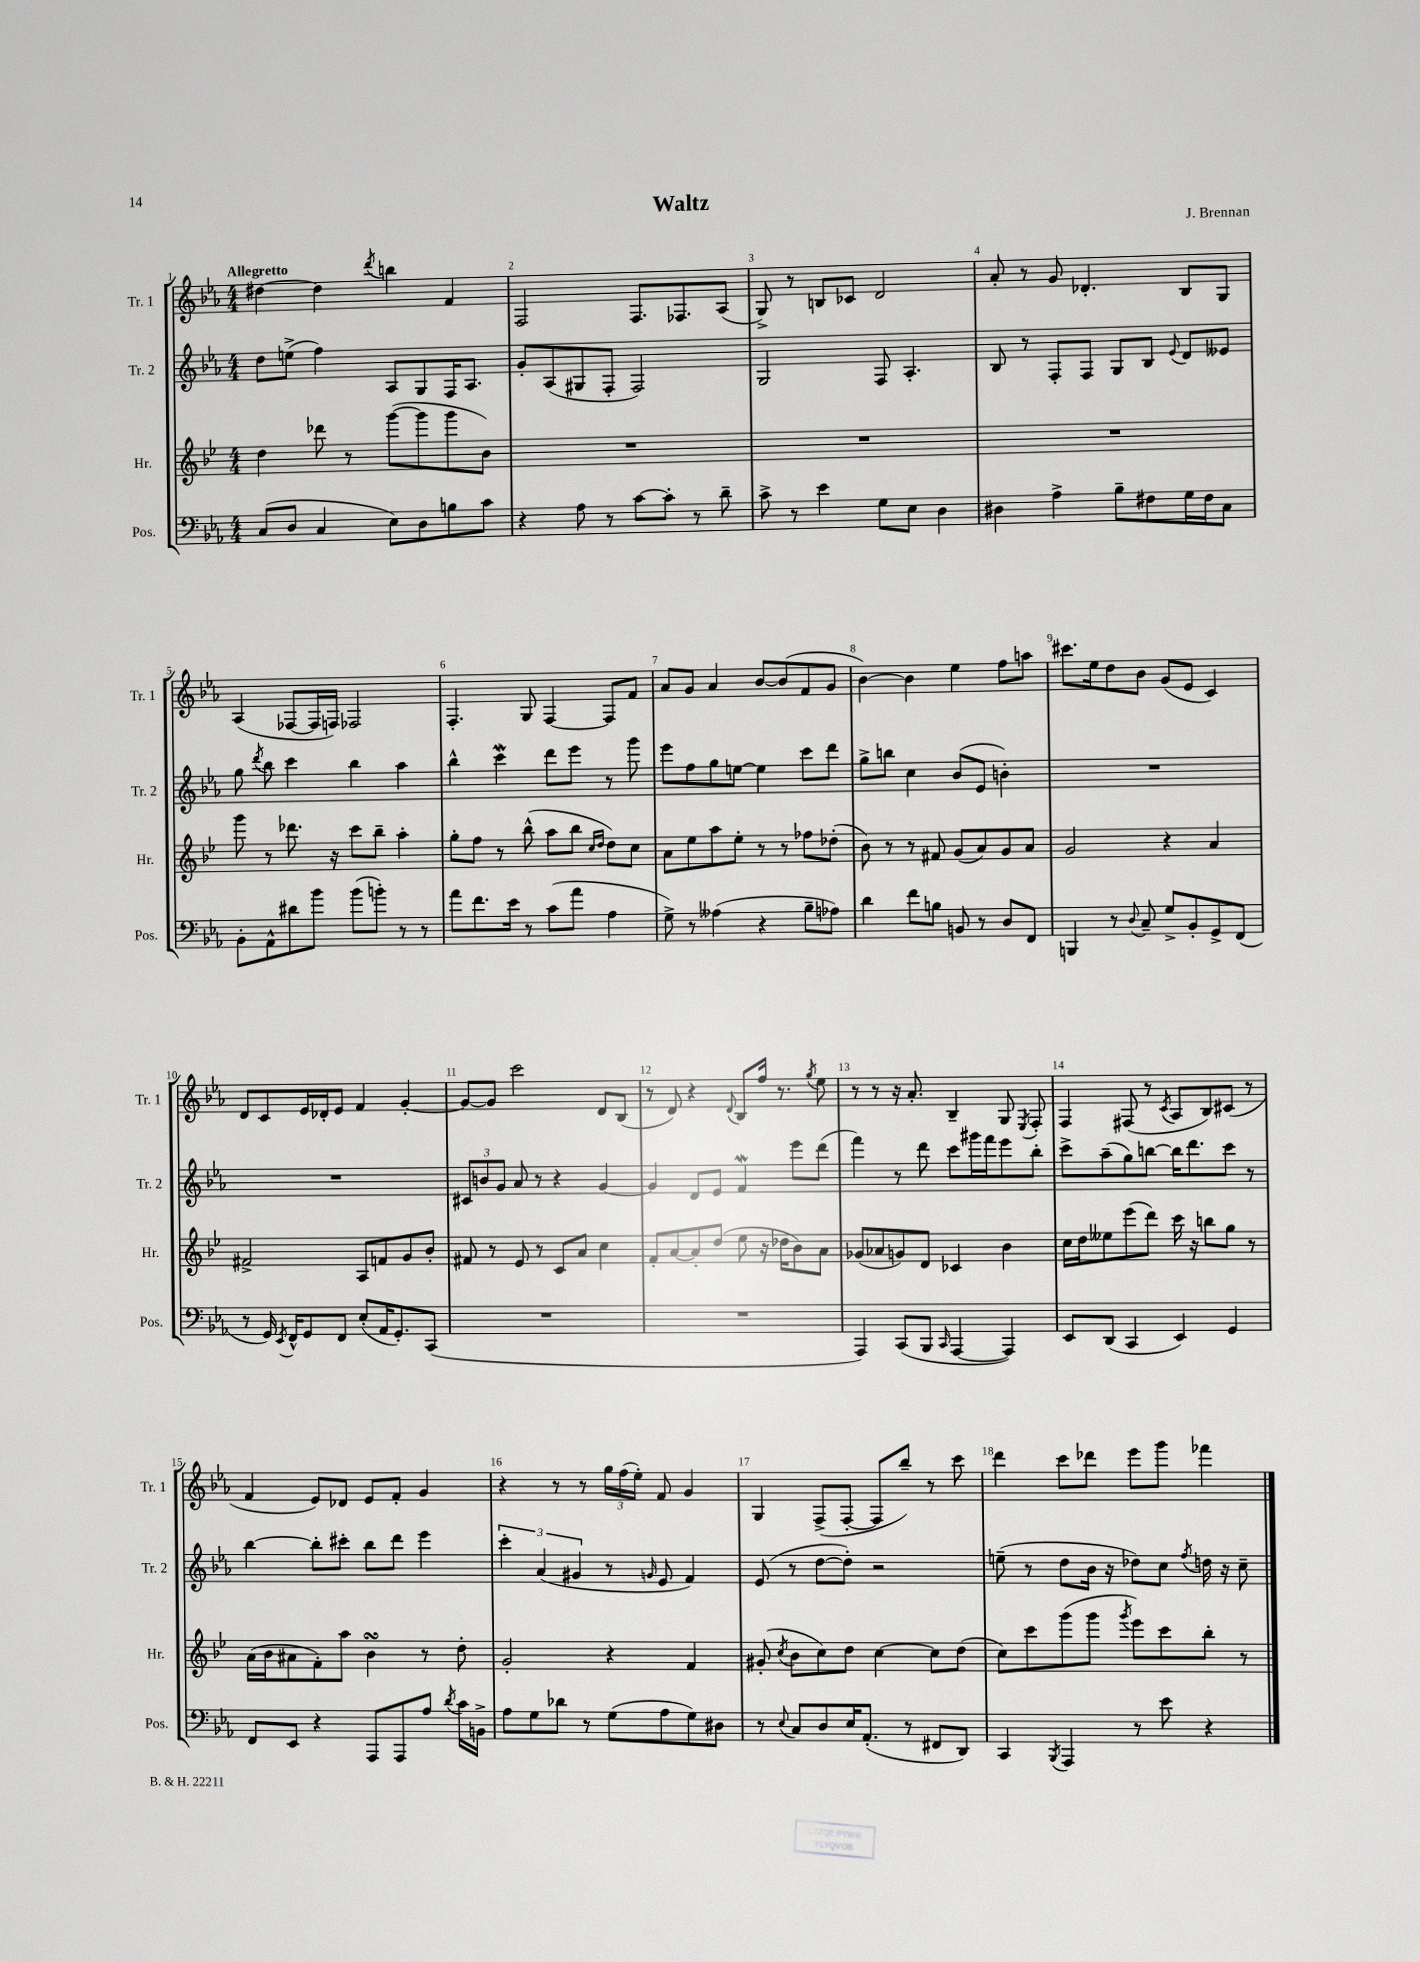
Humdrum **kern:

**kern	**kern	**kern	**kern
*staff4	*staff3	*staff2	*staff1
*clefF4	*clefG2	*clefG2	*clefG2
*k[b-e-a-]	*k[b-e-]	*k[b-e-a-]	*k[b-e-a-]
*M4/4	*M4/4	*M4/4	*M4/4
(8C	4dd	8dd	[4dd#
8D	.	(8ee^	.
4C	8ddd-	4ff)	4dd#]
.	8r	.	.
.	.	.	8qddd
8E-)	([8ggg	8A-	4bb
8D	8ggg]	8G	.
8B	8ggg	16F	4f
.	.	8.A-	.
8c	8b-)	.	.
=	=	=	=
4r	1r	8g'	2F
.	.	(8A-	.
8A-	.	8G#	.
8r	.	8F'	.
[8c	.	2F)	8.F
8c']	.	.	.
.	.	.	8.F-
8r	.	.	.
8d~	.	.	(8A-
=	=	=	=
8c^	1r	2G	8G^)
8r	.	.	8r
4e-	.	.	8B
.	.	.	8c-
8G	.	8F	2d
8E-	.	4.A-'	.
4D	.	.	.
=	=	=	=
4D#	1r	8B-	8a-'
.	.	8r	8r
4A-^	.	8F'	8g
.	.	8F	4.d-'
8B-~	.	8G	.
8F#	.	8B-	.
.	.	8qqe-	.
16G	.	8d	8B-
16F#	.	.	.
8C	.	8e--	8G
=	=	=	=
8BB-'	8ggg	8gg	(4A-
.	.	8qddd	.
8AA-^^	8r	8bb-	.
8d#	8.ddd-	4ccc	[8F-
8b-	.	.	16F-]
.	16r	.	16F)
(8b-	8ccc	4bb-	2F-
8b')	8bb-~	.	.
8r	4aa'	4aa-	.
8r	.	.	.
=	=	=	=
8a-	8gg'	4bb-^^	4.F'
8.f	8ff	.	.
.	8r	4ccc	.
16e-	.	.	.
8r	(8bb-^^	.	8G
(8c	8aa	8ddd	[4F
8a-	8bb-	8eee-	.
.	16qqcc	.	.
.	16qqdd	.	.
4A-	8dd)	8r	8F]
.	8cc	8ggg	8f
=	=	=	=
8G^)	8a	8eee-	8a-
8r	8ee-	8ff	8g
(4A--	8aa	8gg	4a-
.	8ee-'	[8ee	.
4r	8r	4ee]	[8b-
.	8r	.	(8b-]
8B-~	8ff-	8ccc	8f
8A-)	(8dd-'	8ddd	8g
=	=	=	=
4d	8b-)	8gg^	[4b-)
.	8r	8bb	.
8f	8r	4cc	4b-]
8B	8f#	.	.
8BB	(8g	(8b-	4ee-
8r	8a)	8e-	.
8D	8g	4b')	8ff
8FF	8a	.	8aa
=	=	=	=
4BBB	2g	1r	8.ccc#
.	.	.	16ee-
8r	.	.	8dd
8qqD	.	.	.
8C~	.	.	8b-
8G^	4r	.	(8g
8BB-'	.	.	8e-
8GG^	4a	.	4c)
(8FF	.	.	.
=	=	=	=
8r	2f#^	1r	8d
16GG)	.	.	8c
8qEE-	.	.	.
16FF^^	.	.	.
8GG	.	.	16e-
.	.	.	16d-'
8FF	.	.	8e-
(8E-'	8A	.	4f
16AA-	8f	.	.
8.GG')	.	.	.
.	8g	.	[4g'
(8CC	8b-'	.	.
=	=	=	=
1r	8f#	12c#	8g_
.	.	12b	.
.	8r	.	8g]
.	.	12g	.
.	8e-	8a-	2ccc
.	8r	8r	.
.	8c	4r	.
.	8a	.	.
.	4cc	[4g	8d
.	.	.	(8B-
=	=	=	=
1r	8f'	4g]	8r
.	[8a	.	8d)
.	8a']	8d	4r
.	(8dd	8e-	.
.	.	.	8qqd
.	8ee-	4f	8B-
.	16r	.	16ff
.	16dd-	.	8.r
.	8b-)	8eee-	.
.	.	.	8qgg
.	8a	(8ddd	8ee-
=	=	=	=
4AAA-)	(8g-	4fff)	8r
.	8a-	.	8r
(8CC	8g)	8r	16r
.	.	.	8.a-'
8BBB-	8d	8ddd	.
16qqCC	.	.	.
[4AAA-	4c-	8ccc	4B-~
.	.	16ggg#	.
.	.	16fff	.
4AAA-])	4b-	8eee-	8G
.	.	.	8qE-
.	.	8bb-'	8F'
=	=	=	=
8EE-	16cc	8ccc^	4F
.	16dd	.	.
(8DD	8ee--	(8aa-~	.
4CC	(8eee-	8gg)	(8F#
.	8ddd)	[8bb	8r
.	.	.	8qc
4EE-)	16ccc	16bb]	8A-
.	16r	8.ddd	.
.	8bb	.	8B-)
4GG	8gg	8ccc	(8c#
.	8r	8r	8r
=	=	=	=
8FF	(16a	[4bb-	4f
.	16b-	.	.
8EE-	8a#	.	.
4r	8f')	8bb-']	8e-)
.	8aa	8ccc#'	8d-
8AAA-	4b-	8bb-	8e-
8AAA-	.	8ddd	8f'
8A-	8r	4eee-	4g
8qd	.	.	.
16c	8dd'	.	.
16BB^	.	.	.
=	=	=	=
8A-	2g'	6ccc'	4r
8G	.	.	.
.	.	(6a-	.
8d-	.	.	8r
.	.	6g#	.
8r	.	.	8r
(8G	4r	8r	24gg
.	.	.	(24ff
.	.	.	24ee-')
.	.	16qqg	.
8A-	.	8e-	8f
8G)	4f	4f)	4g
8D#	.	.	.
=	=	=	=
8r	(8g#'	(8e-	4G
8qqE-	8qcc	.	.
8C	8b-	8r	.
8D	8cc)	[8dd	(8F^
16E-	8dd	8dd'])	[8F'
(8.AA-'	.	.	.
.	[4cc	2r	8F]
8r	.	.	8bb-~)
8FF#	8cc]	.	8r
8DD)	(8dd	.	8ccc
=	=	=	=
4CC	8cc)	(8ee~	4ddd
.	8ccc	8r	.
8qBBB-	.	.	.
4AAA-	(8ggg	8dd	8ccc
.	8ggg	16b-	8ddd-
.	.	16r	.
.	8qggg	.	.
8r	8eee-)	8dd-)	8eee-
8e-	8ccc	8cc	8ggg
.	.	8qff	.
4r	8bb-'	16dd	4fff-
.	.	16r	.
.	8r	8cc~	.
==	==	==	==
*-	*-	*-	*-
